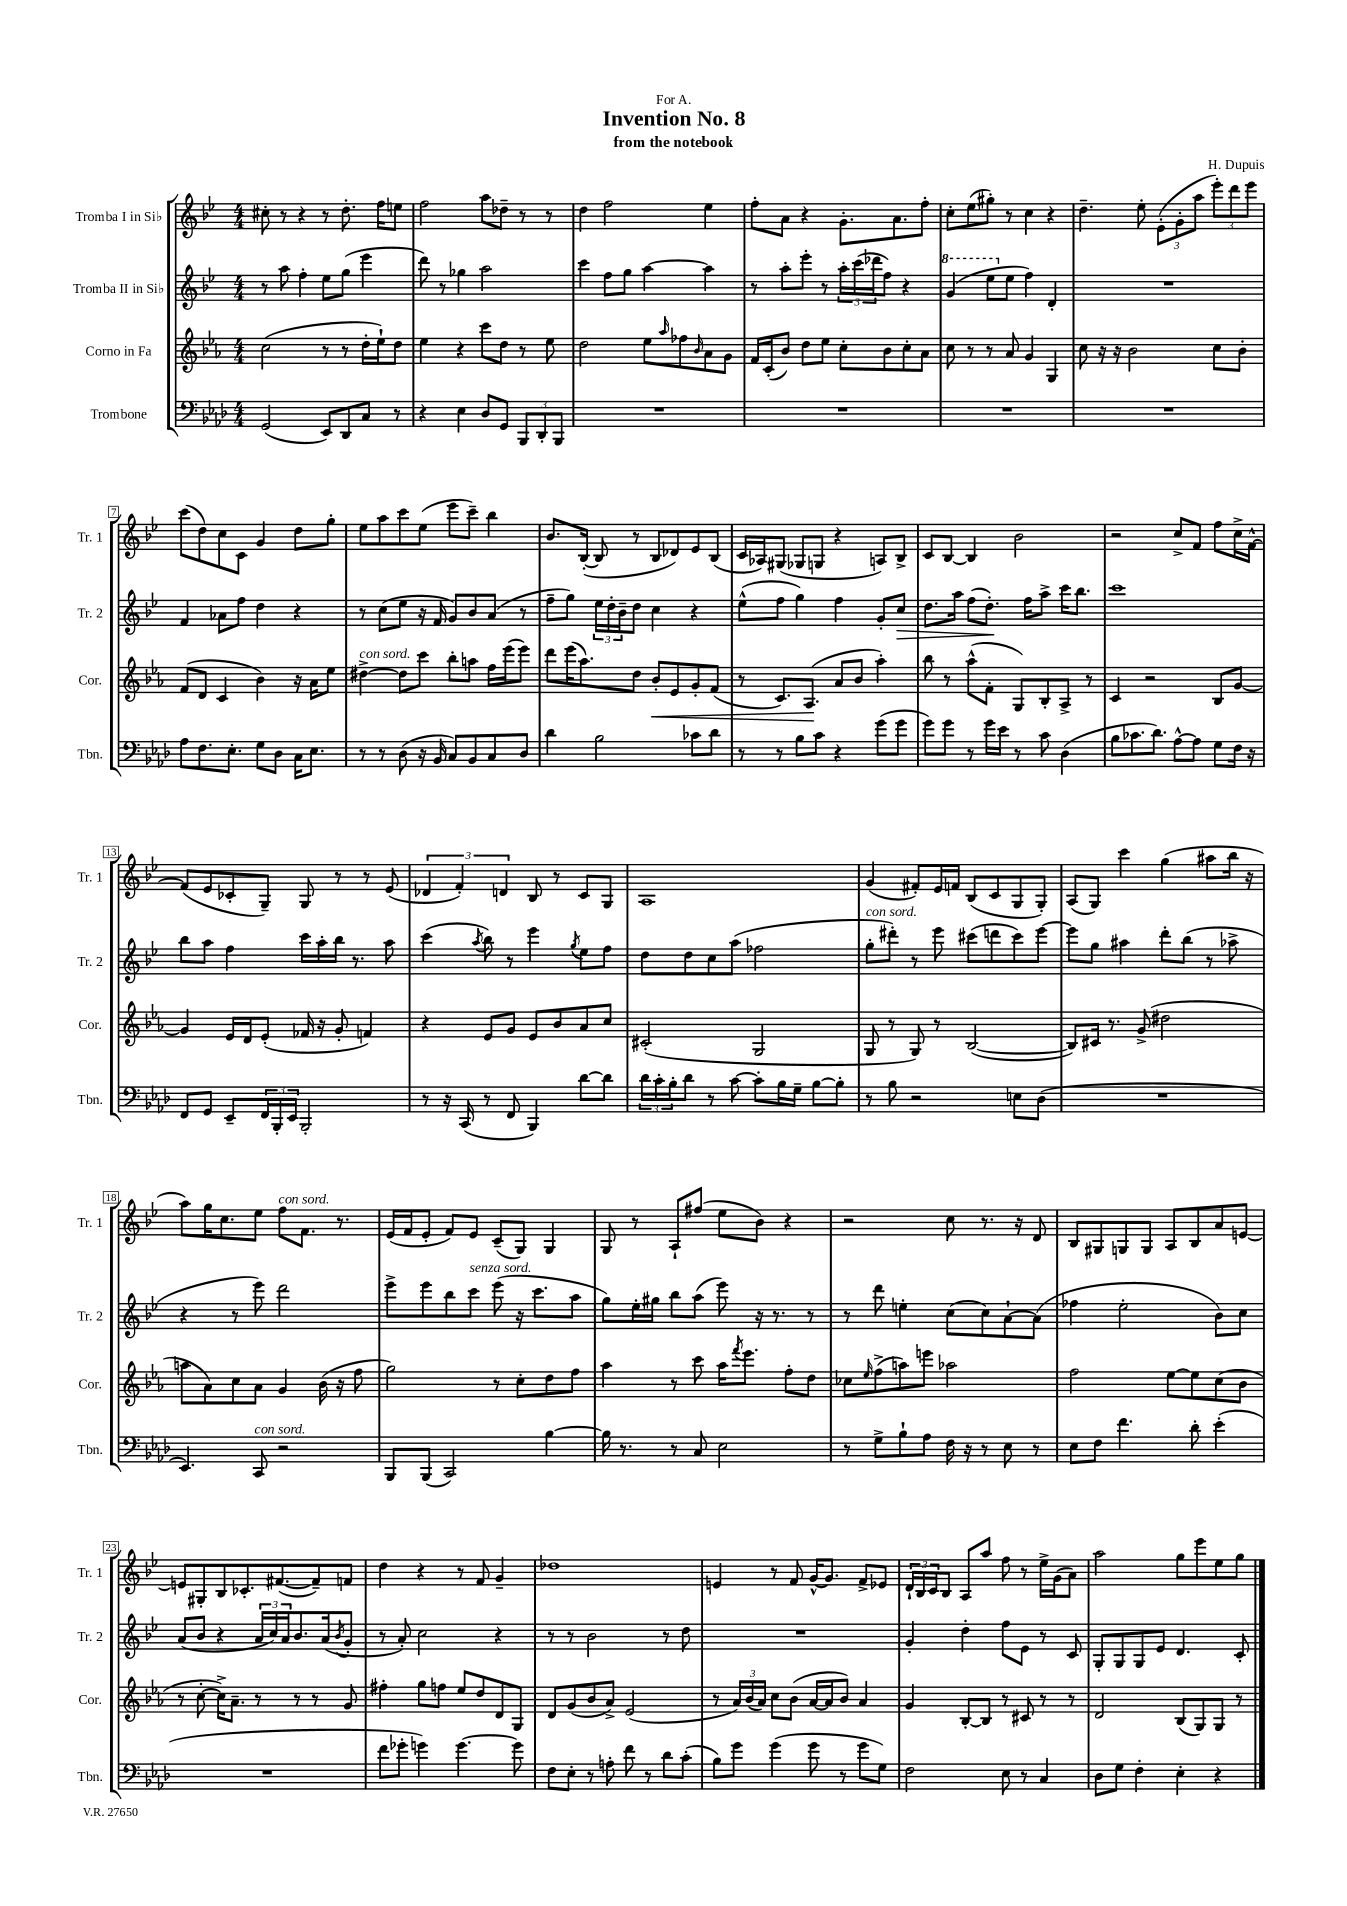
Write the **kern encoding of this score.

**kern	**kern	**kern	**kern
*staff4	*staff3	*staff2	*staff1
*clefF4	*clefG2	*clefG2	*clefG2
*k[b-e-a-d-]	*k[b-e-a-]	*k[b-e-]	*k[b-e-]
*M4/4	*M4/4	*M4/4	*M4/4
(2GG/	(2cc\	8r	8cc#'\
.	.	8aa\	8r
.	.	4ff'\	4r
8EE-/L)	8r	8ee-\L	8r
8DD-/	8r	(8gg\J	8.dd'\
8C/J	16dd'\LL	4eee-\	.
.	16ee-`\J)	.	16ff\LK
8r	8dd\J	.	8ee\J
=	=	=	=
4r	4ee-\	8ddd\)	2ff\
.	.	8r	.
4E-\	4r	4gg-\	.
8D-/L	8ccc\L	2aa\	8aa\L
8GG/J	8dd\J	.	8dd-~\J
12BBB-/L	8r	.	8r
12DD-'/	.	.	.
.	8ee-\	.	8r
12BBB-/J	.	.	.
=	=	=	=
1r	2dd\	4ccc\	4dd\
.	.	8ff\L	2ff\
.	.	8gg\J	.
.	8ee-\L	[4aa\	.
.	16qqaa-/	.	.
.	8ff-\	.	.
.	16qqb-/	.	.
.	8a-\	4aa\]	4ee-\
.	8g\J	.	.
=	=	=	=
1r	16f/LL	8r	8ff'\L
.	(16c'/J	.	.
.	8b-/J)	8aa'\L	8a\J
.	8dd\L	8eee-'\J	4r
.	8ee-\J	8r	.
.	8cc'\L	24aa'\LL	8.g'\L
.	.	(24ccc\	.
.	.	24ddd-\J	.
.	8b-\	8ff\J)	.
.	.	.	8.a\
.	8cc'\	4r	.
.	8a-\J	.	8ff'\J
=	=	=	=
1r	8cc\	(4gg/	8cc'\L
.	8r	.	(8ee-\
.	8r	8eee-\L	8gg#'\J)
.	8a-/	8ee-\J	8r
.	4g/	4ff\)	4cc\
.	4G/	4d'/	4r
=	=	=	=
1r	8cc\	1r	4.dd~\
.	16r	.	.
.	16r	.	.
.	2b-\	.	.
.	.	.	8ee-'\
.	.	.	(12e-'\L
.	.	.	12g'\
.	.	.	12aa\J
.	8cc\L	.	12eee-'\L)
.	.	.	12ddd\
.	8b-'\J	.	.
.	.	.	12eee-\J
=	=	=	=
8A-\L	(8f/L	4f/	(8ccc\L
8.F\	8d/J	.	8dd\)
.	4c/	8a-\L	8cc\
8.E-'\J	.	.	.
.	.	8ff\J	8c\J
8G\L	4b-\)	4dd\	4g/
8D-\J	.	.	.
16C\LK	16r	4r	8dd\L
8.E-\J	16a-\LK	.	.
.	8ee-\J	.	8gg'\J
=	=	=	=
8r	[4dd#^\	8r	8ee-\L
8r	.	(8cc\L	8aa\
(8D-\	8dd#\]L	8ee-\J	8ccc\
16r	8ccc\J	16r	(8ee-\J
16BB-/	.	16f/	.
8C/L)	8bb-'\L	8g/L)	8eee-\L
8BB-/	8aa\J	8b-/	8ccc~\J)
8C/	16ff\LL	(8a/J	4bb-\
.	(16eee-\J	.	.
8D-/J	8eee-\J)	8r	.
=	=	=	=
4d-\	8ddd\L	8ff~\L	8.b-/L
.	(16eee-\K	8gg\J)	.
.	8.aa-\)	.	([16B-'/Jk
2B-\	.	24ee-\LL	8B-/]
.	.	24dd'\	.
.	.	24b-~\J	.
.	8dd\J	8dd\J	8r
.	8b-'/L	4cc\	8B-/L
.	8e-/	.	8d-/)
8c-\L	8g'/	4r	8e-/
8d-\J	(8f/J	.	(8B-/J
=	=	=	=
8r	8r	(8ee-^^\L	16c/LL
.	.	.	16A-/J)
8r	8.c/L)	8ff\J	(8G#/J
8B-\L	.	4gg\)	8G-/L
.	(8.A-/J	.	.
8c\J	.	.	8G/J
4r	8a-/L	4ff\	4r
.	8b-/J	.	.
(8g\L	4aa-'\)	8g'/L	8A/L)
8g\J	.	8cc/J	8B-^/J
=	=	=	=
8g\L)	8bb-\	8.dd\L	8c/L
8g\J	8r	.	[8B-/J
.	.	16aa\Jk	.
8r	(8aa-^^\L	(8ff\L	4B-/]
16g\LL	8f'\J	8.dd'\J)	.
16e-\JJ	.	.	.
8r	8G/L)	.	2b-\
.	.	16ff\LK	.
8c\	8B-'/	8aa^\J	.
(4D-\	8A-^/J	16ccc\LK	.
.	.	8.bb-\J	.
.	8r	.	.
=	=	=	=
8B-\L	4c/	1ccc	2r
8.c-\	.	.	.
.	2r	.	.
8.d-\J)	.	.	.
[8A-^^\L	.	.	8cc^/L
8A-\]J	.	.	8f/J
8G\L	8B-/L	.	8ff\L
16F\Jk	[8g/J	.	16cc^\L
16r	.	.	[16f^^\JJ
=	=	=	=
8FF/L	4g/]	8bb-\L	(8f/]L
8GG/J	.	8aa\J	8e-/
8EE-~/L	16e-/LL	4ff\	8c-'/
.	16d/J	.	.
24FF/L	(8e-'/J	.	8G~/J)
24BBB-'/	.	.	.
24EE-/JJ	.	.	.
2BBB-'/	16f-/	16ccc\LL	8G/
.	16r	16aa'\	.
.	8g'/	16bb-\JJ	8r
.	.	8.r	.
.	4f/)	.	8r
.	.	8aa\	(8e-/
=	=	=	=
8r	4r	(4ccc\	6d-/
16r	.	.	.
.	.	.	6f'/)
(16CC/	.	.	.
.	.	8qaa/	.
8r	8e-/L	8bb-\)	.
.	.	.	6d/
8FF/	8g/J	8r	.
4BBB-/)	8e-/L	4eee-\	8B-/
.	8b-/	.	8r
.	.	8qgg/	.
[8d-\L	8a-/	8ee-\L	8c/L
8d-\]J	8cc/J	8ff\J	8G/J
=	=	=	=
24d-\LL	(2c#'/	8dd\L	1A
24c'\	.	.	.
24B-'\J	.	.	.
8d-\J	.	8dd\	.
8r	.	8cc\	.
[8c\	.	(8aa\J	.
8c'\]L	2G/	2ff-\	.
16B-\L	.	.	.
16G~\JJ	.	.	.
[8B-\L	.	.	.
8B-'\]J	.	.	.
=	=	=	=
8r	8G/	8gg'\L	(4g/
8B-\	8r	8ddd#'\J)	.
2r	8G/)	8r	8f#'/L)
.	8r	8eee-\	16e-/L
.	.	.	16f/JJ
.	([2B-/	(8ccc#\L	(8B-/L
.	.	8ddd\	8c/
8E\L	.	8ccc#\)	8G/
(8D-\J	.	[8eee-\J	8G'/J)
=	=	=	=
1r	8B-/]L)	8eee-\]L	(8A/L
.	16c#/Jk	8gg\J	8G/J)
.	8.r	.	.
.	.	4aa#\	4ccc\
.	(8g^/	.	.
.	2dd#\	8ddd'\L	(4gg\
.	.	(8bb-\J	.
.	.	8r	8aa#\L
.	.	8aa-^\	16bb-\Jk
.	.	.	16r
=	=	=	=
4.EE-/)	8aa\L	4r	8aa\L)
.	8a-\)	.	16gg\K
.	.	.	8.cc\
.	8cc\	8r	.
8CC/	8a-\J	8eee-\)	8ee-\J
2r	4g/	2ddd\	8ff\L
.	.	.	8.f\J
.	(16b-\	.	.
.	16r	.	8.r
.	8ff\	.	.
=	=	=	=
8BBB-/L	2gg\)	8eee-^\L	(16e-/LL
.	.	.	16f/J
(8BBB-/J	.	8eee-\	8e-'/J
2CC/)	.	8bb-\	8f/L)
.	.	8ccc\J	8e-/J
.	8r	(8eee-\	(8c~/L
.	8cc'\L	16r	8G/J)
.	.	8.ccc\L	.
[4B-\	8dd\	.	4G/
.	8ff\J	8aa\J	.
=	=	=	=
16B-\]	4aa-\	8gg\L)	8G/
8.r	.	.	.
.	.	16ee-'\L	8r
.	.	16gg#\JJ	.
8r	8r	8bb-\L	8A`/L
8C/	8ccc\	(8aa\J	(8ff#/J
2E-\	16aa-\LK	8eee-\)	8ee-\L
.	8qfff/	.	.
.	8.eee-\J	.	.
.	.	16r	8b-\J)
.	.	8.r	.
.	8ff'\L	.	4r
.	8dd\J	8r	.
=	=	=	=
8r	8cc-\L	8r	2r
.	16qqee-/	.	.
8G^\L	(8ff^\	8ddd\	.
8B-`\	8aa\)	4ee'\	.
8A-\J	8eee\J	.	.
16F\	2aa-\	(8cc\L	8cc\
16r	.	.	.
8r	.	8cc\)	8.r
8E-\	.	[8a`\	.
.	.	.	16r
8r	.	(8a\]J	8d/
=	=	=	=
8E-\L	2ff\	4ff-\	8B-/L
8F\J	.	.	8G#/
4.f\	.	2ee-'\	8G/
.	.	.	8G/J
.	[8ee-\L	.	8A/L
8d-'\	8ee-\]	.	8B-/
(4e-'\	(8cc\	8b-\L)	8a/
.	8b-\J	8cc\J	[8e/J
=	=	=	=
1r	8r	(8a/L	8e/]L
.	[8cc'\	8b-/J	8G#'/
.	16cc^\]LK)	4r	8B-/
.	8.a-~\J	.	.
.	.	.	8.c-'/
.	8r	24a/LL	.
.	.	24cc/)	.
.	.	.	([8.f#/
.	.	24a/J	.
.	8r	8.b-/	.
.	8r	.	8f#~/])
.	.	(16a/k	.
.	.	8qb-/	.
.	8g/	8g'/J	8f/J
=	=	=	=
8f\L	4ff#'\	8r	4dd\
8g-'\J	.	8a'/)	.
4g\)	8gg\L	2cc\	4r
.	8ff\J	.	.
[4.g\	8ee-/L	.	8r
.	8dd/	.	8f/
.	8d/	4r	4g~/
8g\]	8G/J	.	.
=	=	=	=
8F\L	8d/L	8r	1dd-
8E-'\J	(8g/	8r	.
8r	8b-/	2b-\	.
8A'\	8a-^/J)	.	.
8f\	(2e-/	.	.
8r	.	.	.
8d-\L	.	8r	.
(8c'\J	.	8dd\	.
=	=	=	=
8B-\L)	8r	1r	4e/
8g\J	24a-/LL)	.	.
.	(24b-/	.	.
.	24a-/JJ)	.	.
(4g\	8cc\L	.	8r
.	(8b-\J	.	8f/
8g\	[16a-/LL	.	[16g^^/LK
.	16a-/]J	.	8.g/]J
8r	8b-/J)	.	.
8g\L	4a-/	.	8f^/L
8G\J)	.	.	8e-/J
=	=	=	=
2F\	4g/	4g'/	24d`/LL
.	.	.	24B-/
.	.	.	24c/J
.	.	.	8B-/J
.	[8B-'/L	4dd'\	8A/L
.	8B-/]J	.	8aa/J
8E-\	8r	8ff\L	8ff\
8r	8c#/	8e-\J	8r
4C/	8r	8r	16ee-^\LL
.	.	.	(16g\J
.	8r	8c/	8a\J)
=	=	=	=
8D-\L	2d/	8G'/L	2aa\
8G\J	.	8G/	.
4F'\	.	8G/	.
.	.	8e-/J	.
4E-'\	(8B-/L	4.d/	8gg\L
.	8G/)	.	8eee-\
4r	8G/J	.	8ee-\
.	8r	8c'/	8gg\J
==	==	==	==
*-	*-	*-	*-
